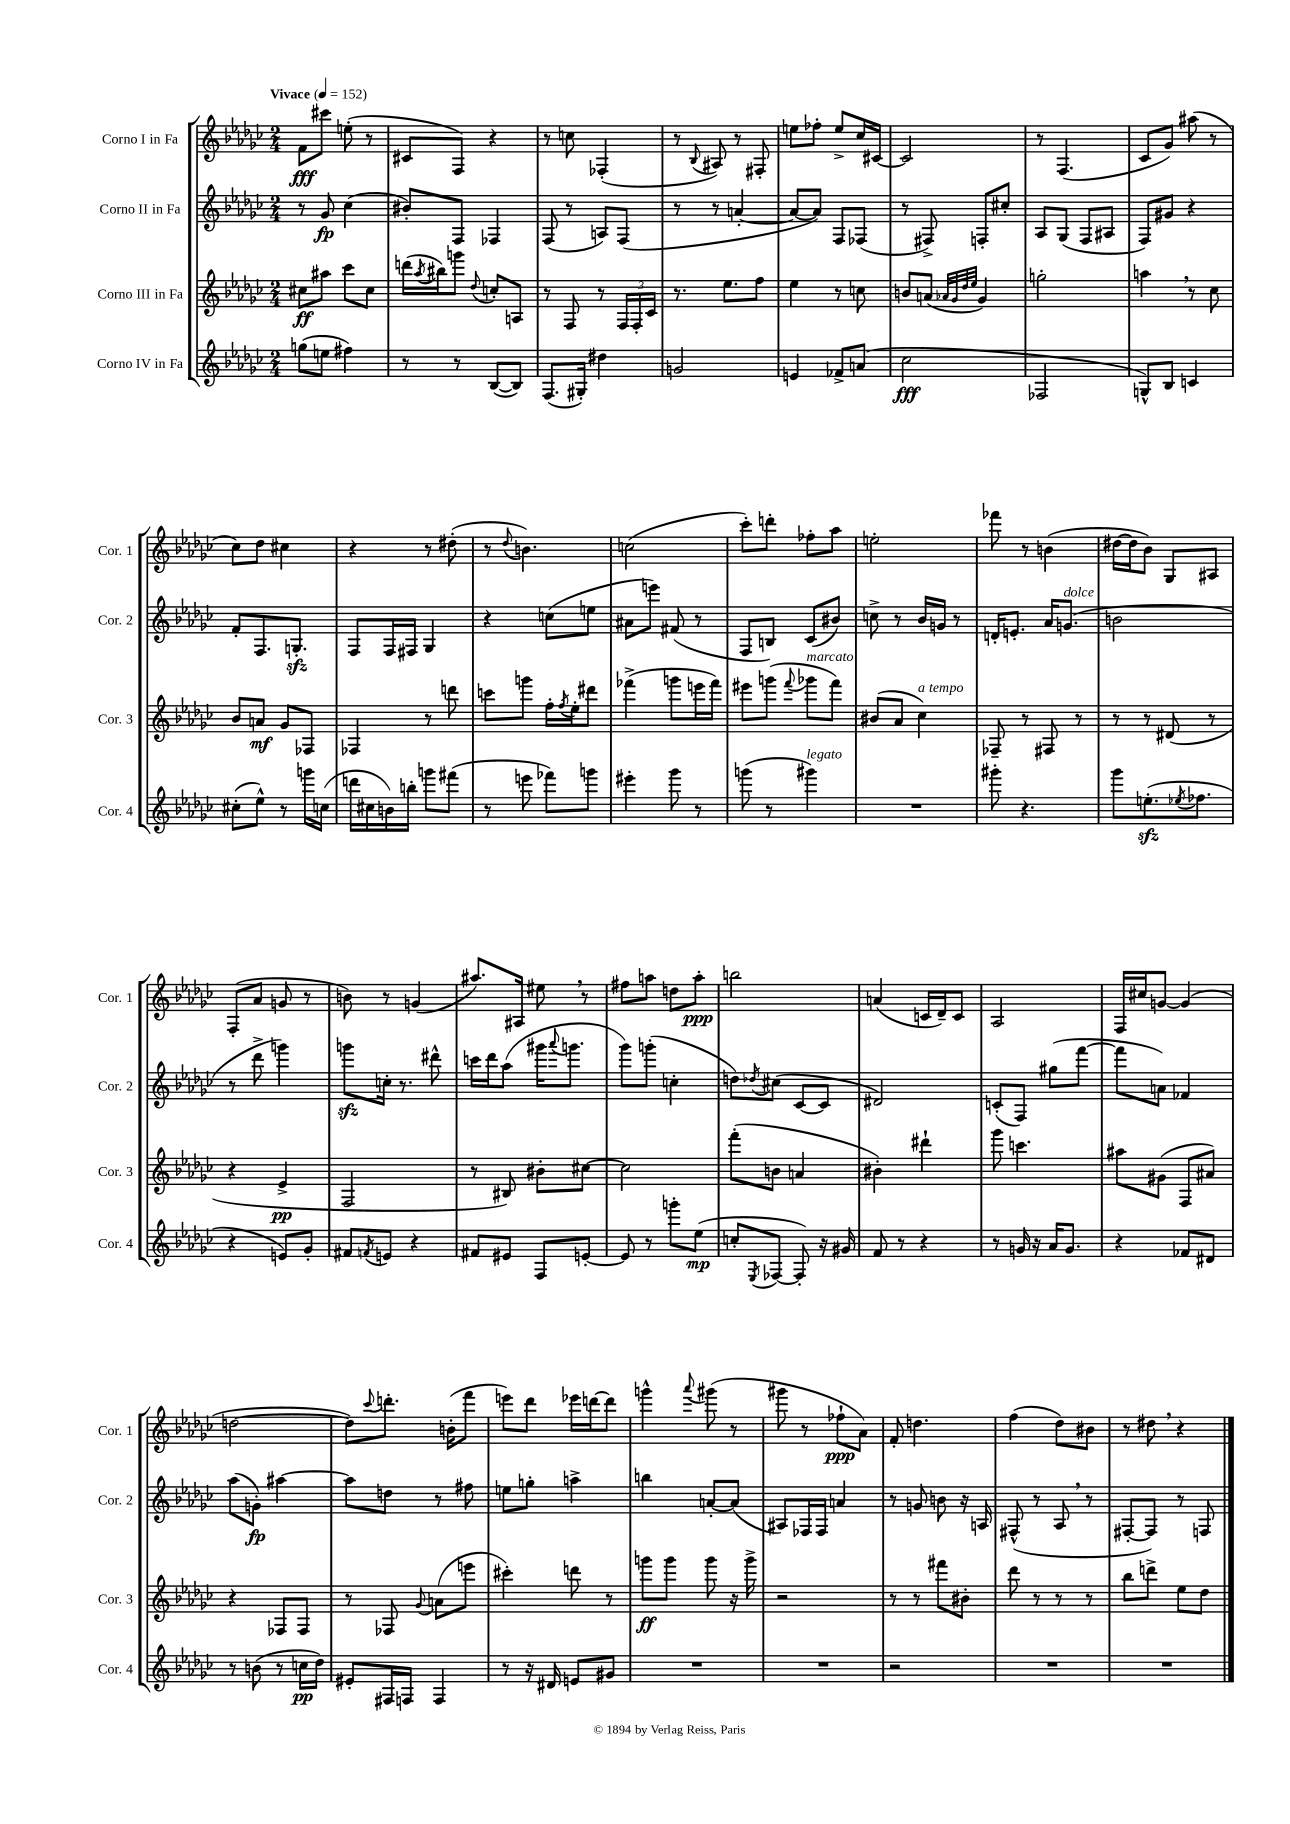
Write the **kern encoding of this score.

**kern	**kern	**kern	**kern
*staff4	*staff3	*staff2	*staff1
*clefG2	*clefG2	*clefG2	*clefG2
*k[b-e-a-d-g-c-]	*k[b-e-a-d-g-c-]	*k[b-e-a-d-g-c-]	*k[b-e-a-d-g-c-]
*M2/4	*M2/4	*M2/4	*M2/4
*MM152	*MM152	*MM152	*MM152
(8gg\L	8cc#\L	8r	8f\L
8ee\J	8aa#\J	8g-/	8ccc#\J
4ff#\)	8ccc-\L	(4cc-\	(8ee'\
.	8cc#\J	.	8r
=	=	=	=
8r	(16ddd\LL	8b#'/L)	8c#/L
.	8qaa-/	.	.
.	16bb#\J)	.	.
8r	8ggg\J	8F/J	8F/J)
.	8qqdd-/	.	.
([8B-/L	8cc'/L	4F-/	4r
8B-/]J)	8A/J	.	.
=	=	=	=
(8.F/L	8r	(8F/	8r
.	8F/	8r	8cc\
16G#'/Jk)	.	.	.
4dd#\	8r	8A/L)	(4F-'/
.	24F/LL	(8F/J	.
.	24F'/	.	.
.	24c-/JJ	.	.
=	=	=	=
2g/	8.r	8r	8r
.	.	.	8qqB-/
.	.	8r	8A#/)
.	8.ee-\L	.	.
.	.	[4a'/	8r
.	8ff\J	.	8F#'/
=	=	=	=
4e/	4ee-\	8a/_L	8ee\L
.	.	8a/]J)	8ff-'\J
8f-^/L	8r	8F/L	8ee^/L
(8a/J	8cc\	(8F-/J	16cc-/L
.	.	.	[16c#/JJ
=	=	=	=
2cc-\	8b/L	8r	2c#/]
.	(8a/J	8F#^/)	.
.	32qqa-/LLL	.	.
.	32qqg-/	.	.
.	32qqdd-/	.	.
.	32qqee-/JJJ	.	.
.	4g-/)	8F'/L	.
.	.	8cc#'/J	.
=	=	=	=
2F-/	2gg'\	8A-/L	8r
.	.	(8G-/J	(4.F/
.	.	8F/L	.
.	.	8A#/J	.
=	=	=	=
8G^^/L)	4aa\	8F/L)	8c-/L
8B-/J	.	8g#/J	8g-/J)
4c/	8r	4r	(8aa#\
.	8cc-\	.	8r
=	=	=	=
(8cc#'\L	8b-/L	8f'/L	8cc-\L)
8ee-^^\J)	8a/J	8.F/	8dd-\J
8r	8g-/L	.	4cc#\
.	.	8.G'/J	.
16ggg\LL	8F-/J	.	.
(16cc\JJ	.	.	.
=	=	=	=
16ddd\LL	4F-/	8F/L	4r
16cc#\	.	.	.
16b\)	.	16F/L	.
16bb'\JJ	.	16F#/JJ	.
8ggg\L	8r	4G-/	8r
(8fff#\J	8ddd\	.	(8dd#'\
=	=	=	=
8r	8ccc\L	4r	8r
.	.	.	8qqdd-/
8eee\	8ggg\J	.	4.b\)
8fff-\L)	16ff'\LL	(8cc\L	.
.	8qff/	.	.
.	16ee-'\J	.	.
8ggg\J	8ddd#\J	8ee\J	.
=	=	=	=
4eee#'\	(4fff-^\	8a#\L	(2cc\
.	.	8eee\J)	.
8ggg-\	8ggg\L	(8f#/	.
8r	16eee\L	8r	.
.	16fff-\JJ)	.	.
=	=	=	=
(8ggg\	8eee#\L	8F/L	8ccc-'\L)
8r	(8ggg\J	8B/J)	8ddd'\J
.	8qqfff/	.	.
4ggg#\)	8ggg-\L	(8c-/L	8ff-'\L
.	8fff\J)	8b#/J)	8aa-\J
=	=	=	=
2r	(8b#/L	8cc^\	2ee'\
.	8a-/J	8r	.
.	4cc-\)	16b-/LL	.
.	.	16g/JJ	.
.	.	8r	.
=	=	=	=
8ggg#'\	8F-~/	16d'/LK	8fff-\
.	.	8.e'/J	.
4.r	8r	.	8r
.	8F#/	16a-/LK	(4b\
.	.	(8.g/J	.
.	8r	.	.
=	=	=	=
8ggg-\L	8r	2b\	[16dd#\LL
.	.	.	16dd#\]J
(8.ee'\	8r	.	8b-\J)
.	(8d#/	.	8G-/L
8qee-/	.	.	.
8.ff-\J	.	.	.
.	8r	.	8A#/J
=	=	=	=
4r	4r	8r	(8F'/L
.	.	8ddd-^\	8a-/J
8e/L)	4e-^/	4ggg\)	8g/
8g-'/J	.	.	8r
=	=	=	=
8f#/L	2F/	8ggg\L	8b\)
8qf/	.	.	.
8e/J	.	16cc'\Jk	8r
.	.	8.r	.
4r	.	.	(4g/
.	.	8ddd#^^\	.
=	=	=	=
8f#/L	8r	16ccc\LL	8.aa#/L)
.	.	16ddd-\J	.
8e#/J	8B#/)	(8aa-\J	.
.	.	.	16A#/Jk
8F/L	8b#'\L	16ggg#\LK	8ee#\
.	.	8qqaaa-/	.
.	.	8.ggg\J	.
[8e'/J	[8cc#\J	.	8r
=	=	=	=
8e/]	2cc#\]	8ggg-\L)	8ff#\L
8r	.	(8ggg'\J	8aa\J
8ggg'\L	.	4cc'\	8dd\L
(8ee-\J	.	.	8aa'\J
=	=	=	=
8cc'/L	(8fff'\L	8dd\L)	2bb\
8qE-/	.	8qdd-/	.
[8F-/J	8b\J	(8cc#\J	.
8F-'/])	4a/	[8c-/L	.
16r	.	8c-/]J	.
16g#/	.	.	.
=	=	=	=
8f/	4b#'\)	2d#/)	(4a/
8r	.	.	.
4r	4ddd#`\	.	16c/LL
.	.	.	16d-~/J)
.	.	.	8c/J
=	=	=	=
8r	8ggg-\	(8c'/L	2A-/
16g/	4.ccc\	8F/J)	.
16r	.	.	.
16a-/LK	.	(8gg#\L	.
8.g/J	.	.	.
.	.	[8fff\J	.
=	=	=	=
4r	8aa#\L	8fff\]L	16F/LL
.	.	.	16cc#/J
.	(8g#\J	8a\J)	[8g/J
8f-/L	8F/L	4f-/	(4g/]
8d#/J	8a#/J)	.	.
=	=	=	=
8r	4r	(8aa-\L	[2dd\
(8b\	.	8g'\J)	.
8r	8F-/L	[4aa#\	.
16cc\LL	8F-/J	.	.
16dd-\JJ)	.	.	.
=	=	=	=
8e#'/L	8r	8aa#\]L	8dd\]L)
.	.	.	8qqccc-/
16F#/L	8F-/	8dd\J	8.ddd'\J
16F/JJ	.	.	.
.	8qqg-/	.	.
4F/	(8a\L	8r	.
.	.	.	(16b'\LK
.	8eee\J	8ff#\	8fff\J
=	=	=	=
8r	4ccc#'\)	8ee\L	8eee\L)
16r	.	8gg'\J	8ddd-\J
16d#/	.	.	.
8e/L	8ddd\	4aa^\	16eee-\LL
.	.	.	[16ddd\J
8g#/J	8r	.	8ddd\]J
=	=	=	=
2r	8ggg\L	4bb\	4ggg^^\
.	8ggg\J	.	.
.	.	.	8qqaaa-/
.	8ggg\	[8a'/L	(8ggg#\
.	16r	(8a/]J	8r
.	16ggg^\	.	.
=	=	=	=
2r	2r	8A#/L)	8ggg#\
.	.	16F-/L	8r
.	.	16F-/JJ	.
.	.	4a/	8ff-`\L
.	.	.	8a-\J)
=	=	=	=
2r	8r	8r	8f'/
.	8r	8g/	4.dd\
.	8fff#\L	8b\	.
.	8b#'\J	16r	.
.	.	16A/	.
=	=	=	=
2r	8ddd-\	(8F#^^/	(4ff\
.	8r	8r	.
.	8r	8A-/	8dd-\L)
.	8r	8r	8b#\J
=	=	=	=
2r	8bb-\L	[8F#'/L	8r
.	8ddd^\J	8F#/]J)	8dd#\
.	8ee-\L	8r	4r
.	8dd-\J	8F/	.
==	==	==	==
*-	*-	*-	*-
